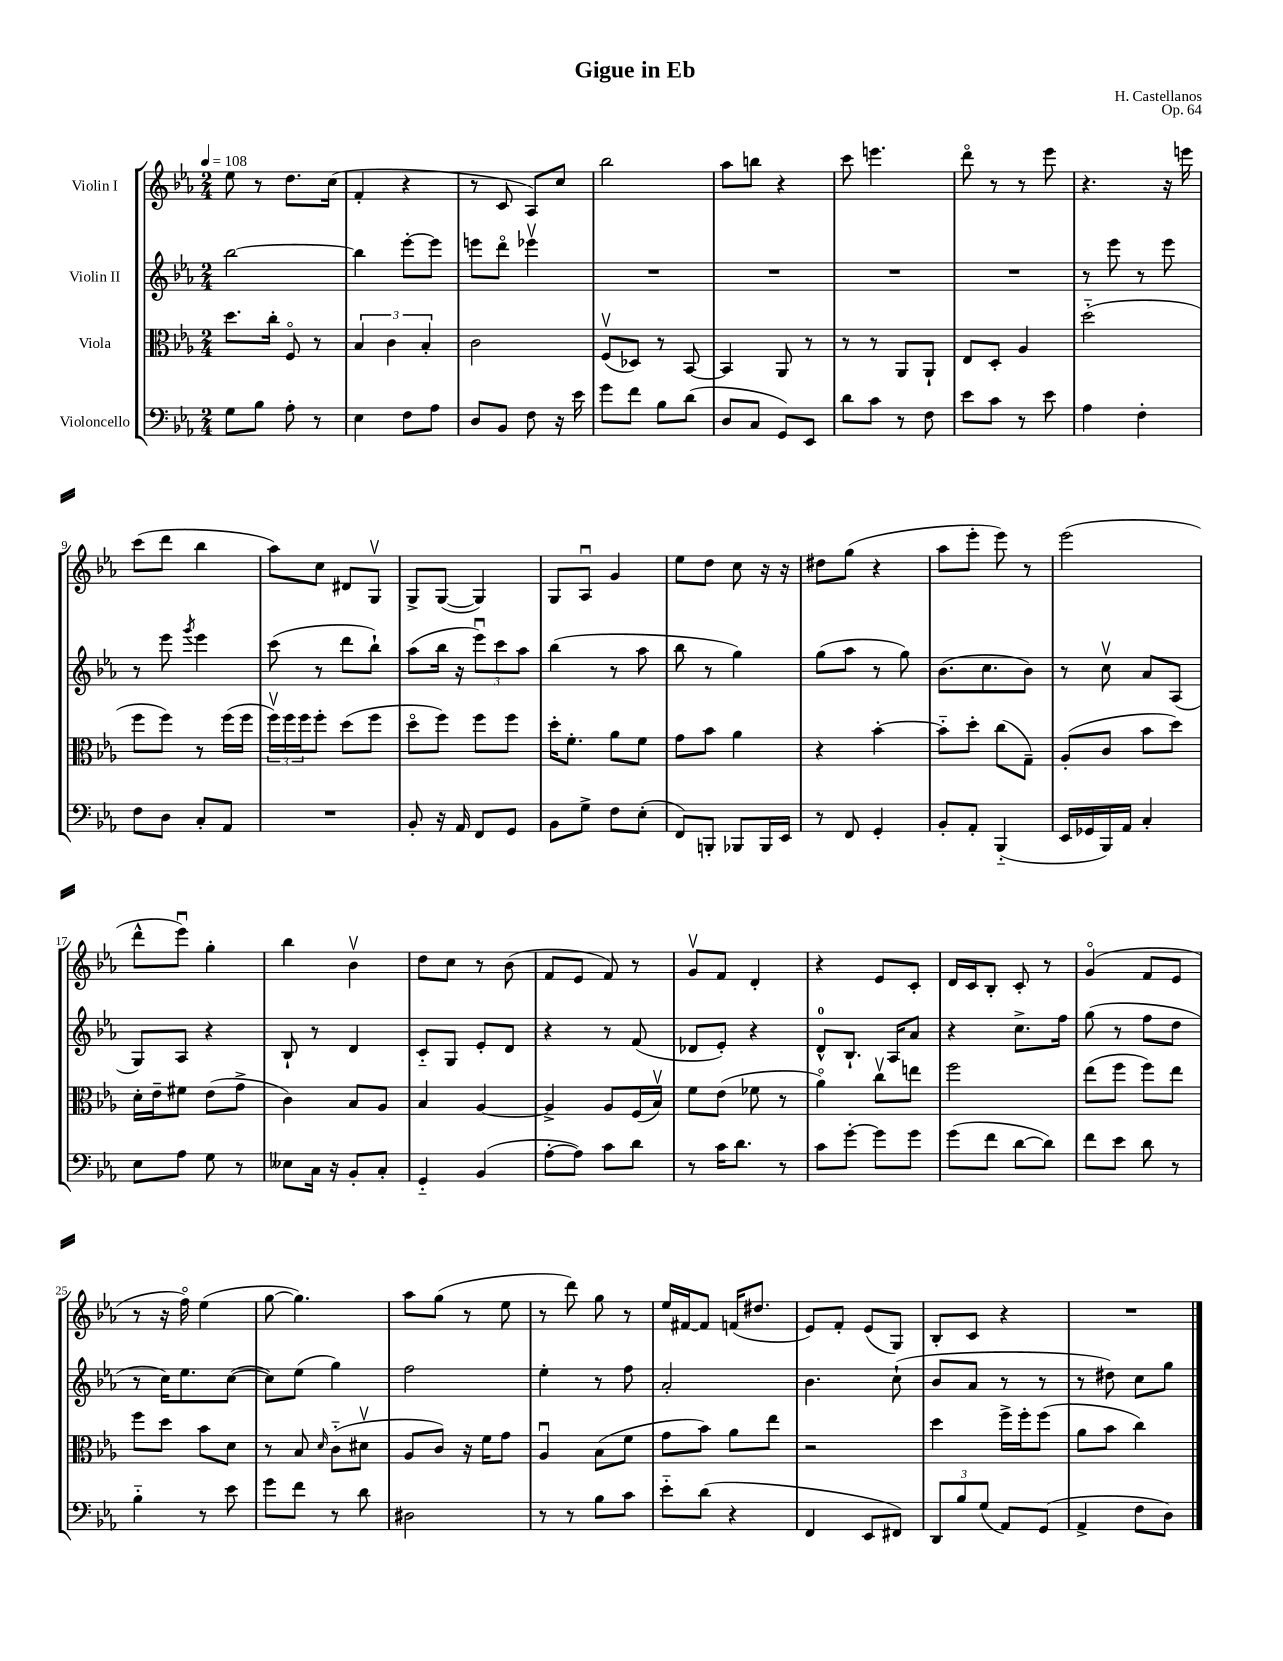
\header { title = "Gigue in Eb" composer = "H. Castellanos" opus = "Op. 64" }
<<
\new StaffGroup <<
\new Staff = "s0" \with { instrumentName = "Violin I" } {
    \clef treble \key ees \major \numericTimeSignature \time 2/4 \tempo 4 = 108
    ees''8 r8 d''8. c''16( |
    f'4-. r4 |
    r8 c'8 aes8) c''8 |
    bes''2 |
    aes''8 b''8 r4 |
    c'''8 e'''4. |
    d'''8\flageolet r8 r8 ees'''8 |
    r4. r16 e'''16 |
    c'''8( d'''8 bes''4 |
    aes''8) c''8 dis'8 g8\upbow |
    g8-> g8~( g4) |
    g8 aes8\downbow g'4 |
    ees''8 d''8 c''8 r16 r16 |
    dis''8 g''8( r4 |
    aes''8 ees'''8-. ees'''8) r8 |
    ees'''2( |
    d'''8-^ ees'''8\downbow) g''4-. |
    bes''4 bes'4\upbow |
    d''8 c''8 r8 bes'8( |
    f'8 ees'8 f'8) r8 |
    g'8\upbow f'8 d'4-. |
    r4 ees'8 c'8-. |
    d'16 c'16 bes8-. c'8-. r8 |
    g'4\flageolet( f'8 ees'8 |
    r8 r16 f''16\flageolet) ees''4( |
    g''8~ g''4.) |
    aes''8 g''8( r8 ees''8 |
    r8 d'''8) g''8 r8 |
    ees''16 fis'16~ fis'8 f'16( dis''8. |
    ees'8) f'8-. ees'8( g8) |
    bes8-. c'8 r4 |
    R2 \bar "|." |
}
\new Staff = "s1" \with { instrumentName = "Violin II" } {
    \clef treble \key ees \major \numericTimeSignature \time 2/4
    bes''2~ |
    bes''4 ees'''8~-. ees'''8 |
    e'''8 d'''8\flageolet ees'''4\upbow |
    R2 |
    R2 |
    R2 |
    R2 |
    r8 ees'''8 r8 ees'''8 |
    r8 ees'''8 \acciaccatura { g'''8 } ees'''4 |
    c'''8( r8 d'''8 bes''8-!) |
    aes''8( bes''16 r16 \tuplet 3/2 { ees'''8\downbow) c'''8 aes''8 } |
    bes''4( r8 aes''8 |
    bes''8 r8 g''4) |
    g''8( aes''8 r8 g''8) |
    bes'8.( c''8. bes'8) |
    r8 c''8\upbow aes'8 aes8( |
    g8) aes8 r4 |
    bes8-! r8 d'4 |
    c'8-_ g8 ees'8-. d'8 |
    r4 r8 f'8( |
    des'8 ees'8-.) r4 |
    d'8-0-^ bes8.-! aes16 aes'8 |
    r4 c''8.-> f''16 |
    g''8( r8 f''8 d''8 |
    r8 c''16) ees''8. c''8~( |
    c''8) ees''8( g''4) |
    f''2 |
    ees''4-. r8 f''8 |
    aes'2-. |
    bes'4. c''8-!( |
    bes'8 aes'8 r8 r8 |
    r8 dis''8) c''8 g''8 \bar "|." |
}
\new Staff = "s2" \with { instrumentName = "Viola" } {
    \clef alto \key ees \major \numericTimeSignature \time 2/4
    d''8. c''16-. f8\flageolet r8 |
    \tuplet 3/2 { bes4 c'4 bes4-. } |
    c'2 |
    f8\upbow( des8) r8 bes,8~ |
    bes,4 aes,8 r8 |
    r8 r8 aes,8 aes,8-! |
    ees8 d8-. aes4 |
    d''2-_( |
    f''8 f''8) r8 f''16( f''16 |
    \tuplet 3/2 { f''16\upbow) f''16 f''16 } f''8-. d''8( f''8 |
    d''8\flageolet f''8) f''8 f''8 |
    d''16-. f'8.-. aes'8 f'8 |
    g'8 bes'8 aes'4 |
    r4 bes'4~-. |
    bes'8-_ d''8-. c''8( g8--) |
    aes8-.( c'8 bes'8 d''8) |
    d'16-. ees'16-- fis'8 ees'8( g'8-> |
    c'4) bes8 aes8 |
    bes4 aes4~ |
    aes4-> aes8 f16( bes16\upbow) |
    f'8 ees'8( fes'8 r8 |
    aes'4\flageolet) c''8\upbow e''8 |
    f''2 |
    ees''8( f''8 f''8) ees''8 |
    f''8 d''8 bes'8 d'8 |
    r8 bes8 \grace { d'16 } c'8-_( dis'8\upbow |
    aes8 c'8) r16 f'16 g'8 |
    aes4\downbow bes8( f'8 |
    g'8 bes'8) aes'8 ees''8 |
    r2 |
    d''4 f''16-> f''16-. f''8( |
    aes'8 bes'8 c''4) \bar "|." |
}
\new Staff = "s3" \with { instrumentName = "Violoncello" } {
    \clef bass \key ees \major \numericTimeSignature \time 2/4
    g8 bes8 aes8-. r8 |
    ees4 f8 aes8 |
    d8 bes,8 f8 r16 ees'16 |
    g'8 f'8 bes8 d'8( |
    d8 c8 g,8) ees,8 |
    d'8 c'8 r8 f8 |
    ees'8 c'8 r8 ees'8 |
    aes4 f4-. |
    f8 d8 c8-. aes,8 |
    R2 |
    bes,8-. r16 aes,16 f,8 g,8 |
    bes,8 g8-> f8 ees8-.( |
    f,8) b,,8-. bes,,8 bes,,16 ees,16 |
    r8 f,8 g,4-. |
    bes,8-. aes,8-. bes,,4-_( |
    ees,16 ges,16 bes,,16) aes,16 c4-. |
    ees8 aes8 g8 r8 |
    eeses8 c16 r16 bes,8-. c8-. |
    g,4-_ bes,4( |
    aes8~-. aes8) c'8 d'8 |
    r8 c'16 d'8. r8 |
    c'8 g'8~-. g'8 g'8 |
    g'8( f'8 d'8~ d'8) |
    f'8 ees'8 d'8 r8 |
    bes4-_ r8 ees'8 |
    g'8 f'8 r8 d'8 |
    dis2 |
    r8 r8 bes8 c'8 |
    ees'8-_ d'8( r4 |
    f,4 ees,8 fis,8) |
    \tuplet 3/2 { d,8 bes8 g8( } aes,8) g,8( |
    aes,4-> f8 d8) \bar "|." |
}
>>
>>
